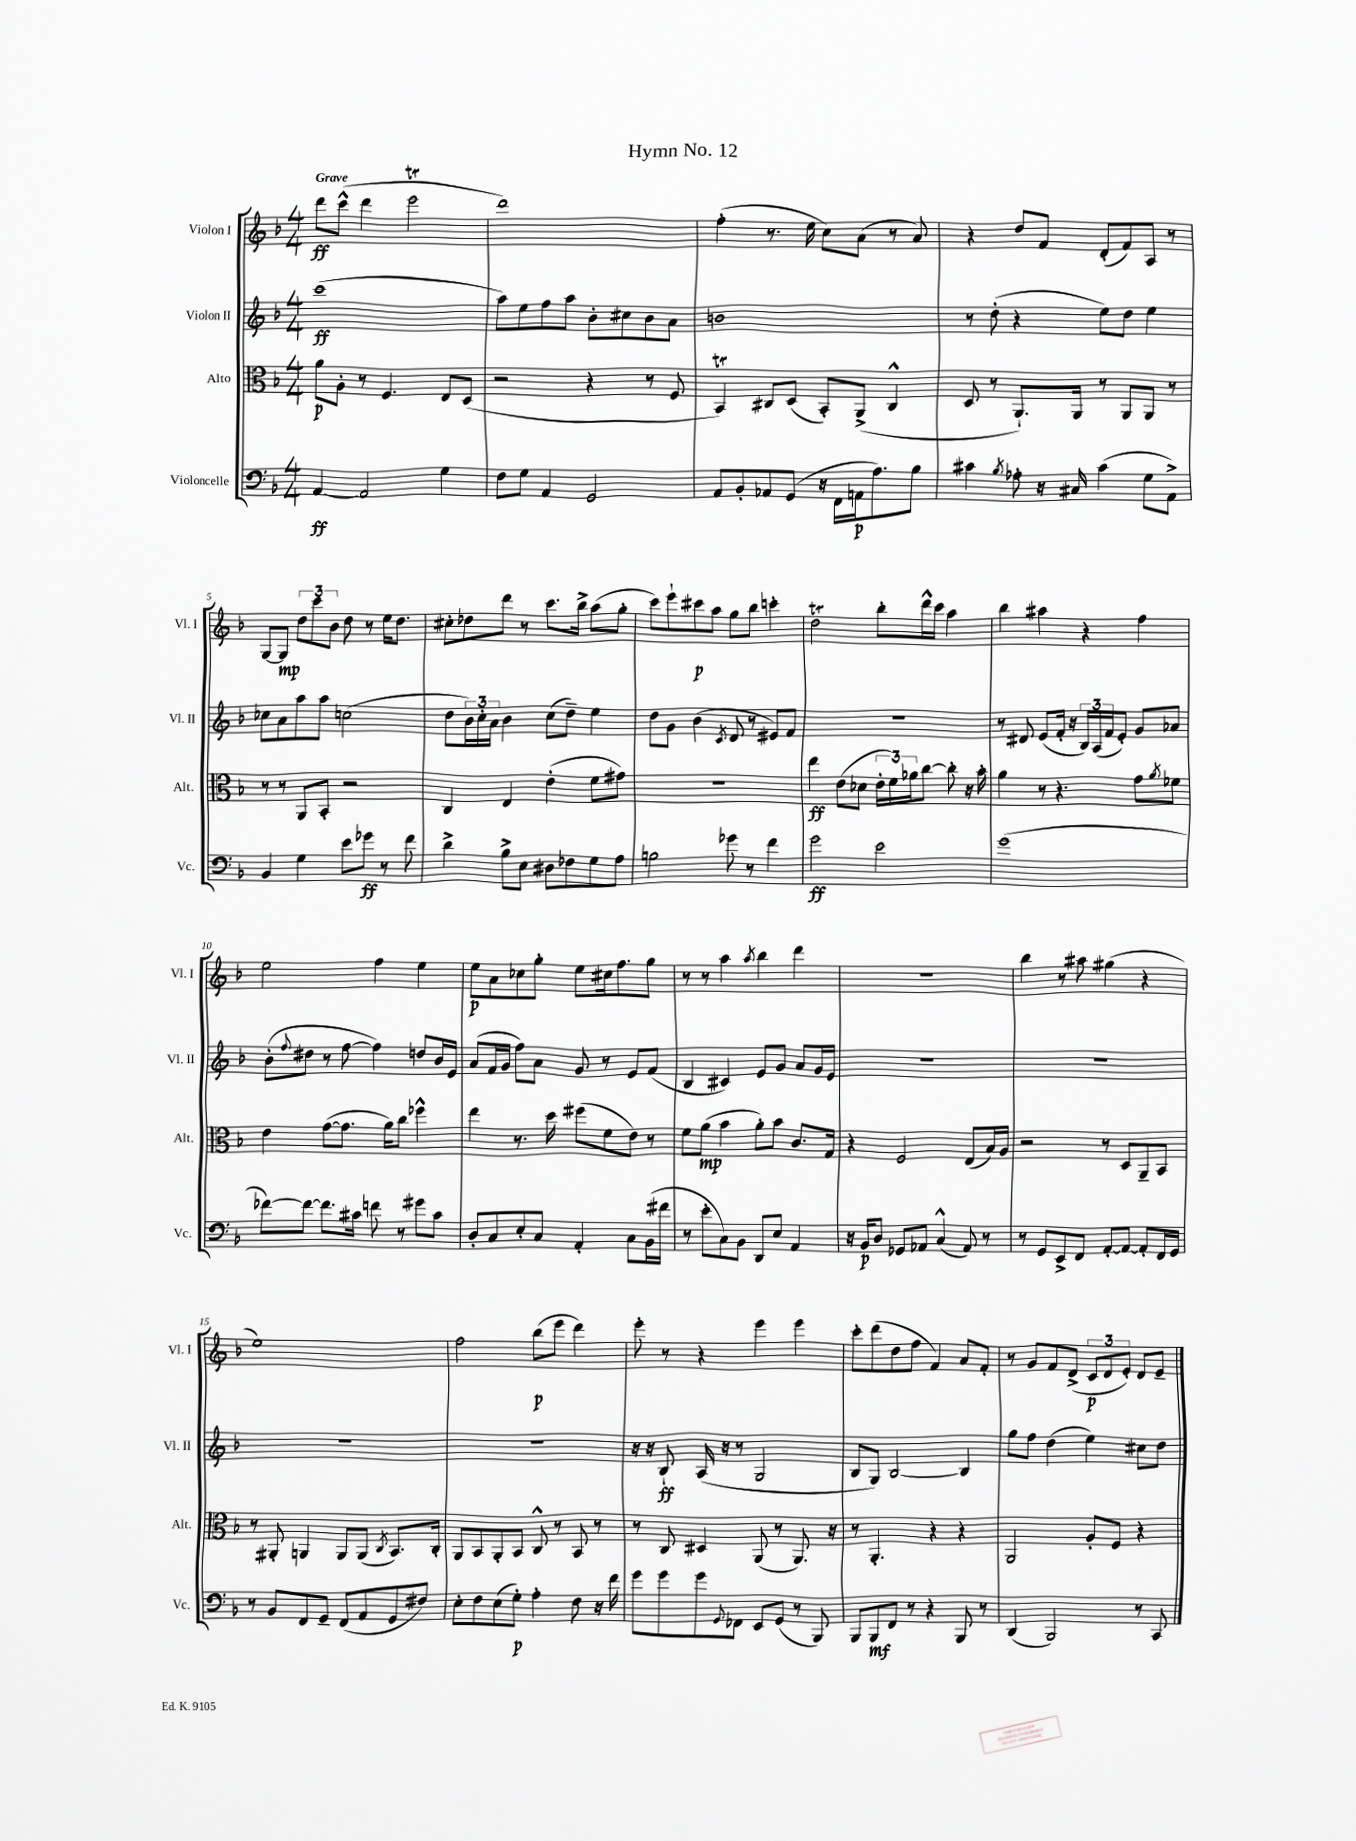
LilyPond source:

\header { title = "Hymn No. 12" }
<<
\new StaffGroup <<
\new Staff = "s0" \with { instrumentName = "Violon I" shortInstrumentName = "Vl. I" } {
    \clef treble \key f \major \numericTimeSignature \time 4/4 \tempo "Grave"
    d'''8\ff c'''8-^( d'''4 e'''2\trill |
    d'''1) |
    f''4-.( r8. e''16 c''8) a'8( r8 a'8) |
    r4 d''8 f'8 d'8-.( f'8) a8 r8 |
    g8~ g8\mp \tuplet 3/2 { d''8 c'''8 bes'8 } d''8 r8 e''16 d''8. |
    cis''8-. des''8 d'''8 r8 c'''8. bes''16-> a''8( g''8-. |
    c'''8) e'''8-! cis'''8\p a''8 g''8 bes''8 c'''4-. |
    d''2\trill bes''8-. d'''16-^ c'''16 a''4 |
    bes''4 ais''4 r4 f''4 |
    e''2 f''4 e''4 |
    e''8\p a'8 ces''8 g''8-. e''8 cis''16 f''8. g''8 |
    r8 r8 a''4 \acciaccatura { a''8 } bes''4 d'''4 |
    R1 |
    bes''4 r8 ais''8 gis''4( r4 |
    e''1) |
    f''2 bes''8\p( e'''8 d'''4) |
    e'''8-. r8 r4 e'''4 e'''4 |
    c'''8-. d'''8( d''8 f''8 f'4) a'8 f'8-. |
    r8 g'8 f'8 d'8->( \tuplet 3/2 { c'8\p d'8 e'8-.) } d'8 e'8-- \bar "|." |
}
\new Staff = "s1" \with { instrumentName = "Violon II" shortInstrumentName = "Vl. II" } {
    \clef treble \key f \major \numericTimeSignature \time 4/4
    c'''1\ff( |
    a''8) e''8 f''8 a''8 bes'8-. cis''8 bes'8 a'8 |
    b'1 |
    r8 d''8-.( r4 e''8) d''8 e''4 |
    ces''8 a'8 a''8 a''8 c''2( |
    d''8 \tuplet 3/2 { bes'16) c''16-. a'16 } bes'4 c''8( d''8--) e''4 |
    d''8 g'8 bes'4( \acciaccatura { c'8 } d'8 r8 eis'8) f'8 |
    R1 |
    r8 dis'8 e'8( f'16-. r16 \tuplet 3/2 { bes16) a16( f'16 } e'8-.) g'8 aes'8 |
    bes'8-.( \appoggiatura { f''8 } dis''8 r8 f''8~ f''4) d''8 bes'16 e'16 |
    a'8( f'16 g'16 f''8) a'8 g'8 r8 e'8 f'8( |
    bes4 cis'4) e'8 g'8 a'8 g'16 e'16 |
    R1 |
    R1 |
    R1 |
    R1 |
    r16 r16 bes8-!\ff a16( r16 r8 g2 |
    bes8 g8) bes2~ bes4 |
    g''8 f''8 d''4( e''4) cis''8 d''8 \bar "|." |
}
\new Staff = "s2" \with { instrumentName = "Alto" shortInstrumentName = "Alt." } {
    \clef alto \key f \major \numericTimeSignature \time 4/4
    a'8\p a8-. r8 f4. e8 d8( |
    r2 r4 r8 f8 |
    bes,4\trill) cis8 d8( bes,8-.) a,8->( cis4-^ |
    d8 r8 a,8.-!) a,16 r8 a,8 a,8 r8 |
    r8 r8 a,8 bes,8-. r2 |
    c4 e4 e'4-.( f'8 gis'8) |
    R1 |
    e''4\ff e'8( des'8 \tuplet 3/2 { e'16-. f'16) aes'16 } c''8~ c''8-. r16 bes'16-. |
    a'4 r8 r4. g'8 \acciaccatura { a'8 } fes'8 |
    e'4 g'8~( g'8. a'16) c''8 fes''4-^ |
    e''4 r8. d''16 fis''8( f'8 e'8) r8 |
    f'8 a'8\mp( bes'4 a'8-.) bes'8 c'8. g16 |
    r4 f2 e8( bes16) a16 |
    r2 r8 d8 a,8-- bes,8 |
    r8 ais,8-. a,4 a,8 a,8( \acciaccatura { c8 } bes,8.) c16-. |
    a,8 bes,8 a,8-. bes,8 c8-^ r8 bes,8 r8 |
    r8 c8 dis4 a,8( r8 a,8.) r16 |
    r8 a,4.-. r4 r4 |
    a,2 a8-. f8 r4 \bar "|." |
}
\new Staff = "s3" \with { instrumentName = "Violoncelle" shortInstrumentName = "Vc." } {
    \clef bass \key f \major \numericTimeSignature \time 4/4
    a,4~\ff a,2 g4 |
    f8 g8 a,4 g,2 |
    a,8 bes,8-. aes,8 g,8( r16 f,16 a,16\p a8.) bes8 |
    cis'4 \acciaccatura { bes8 } aes8-. r16 cis16 cis'4( g8 a,8->) |
    bes,4 g4 e'8 ges'8\ff r8 f'8 |
    d'4-> bes8-> e8 dis8 fes8 g8 a8 |
    b2 ges'8 r8 f'4 |
    g'2\ff e'2 |
    g'1( |
    fes'8~) fes'8~ fes'8. cis'16 f'8 r8 gis'8 cis'8 |
    d8-. c8 e8-. c8 a,4-. c8 bes,16( fis'16 |
    r8 e'8-. c8) bes,8 d,8 e8 a,4 |
    r16 bes,16\p d8 ges,8 aes,8 c4-^( aes,8) r8 |
    r8 g,8 e,8-> f,8 a,8~-. a,8~ a,8-. f,16 g,16 |
    r8 bes,8 f,8 g,8-- f,8( a,8 g,8 fis8) |
    e8-. f8 e8( g8-.\p) a4-. f8 r16 f'16 |
    g'8 g'8 g'8 \appoggiatura { g,8 } fes,8 e,8 g,8( r8 bes,,8) |
    bes,,8 bes,,8\mf f,8 r8 r4 bes,,8 r8 |
    d,4( bes,,2) r8 c,8 \bar "|." |
}
>>
>>
